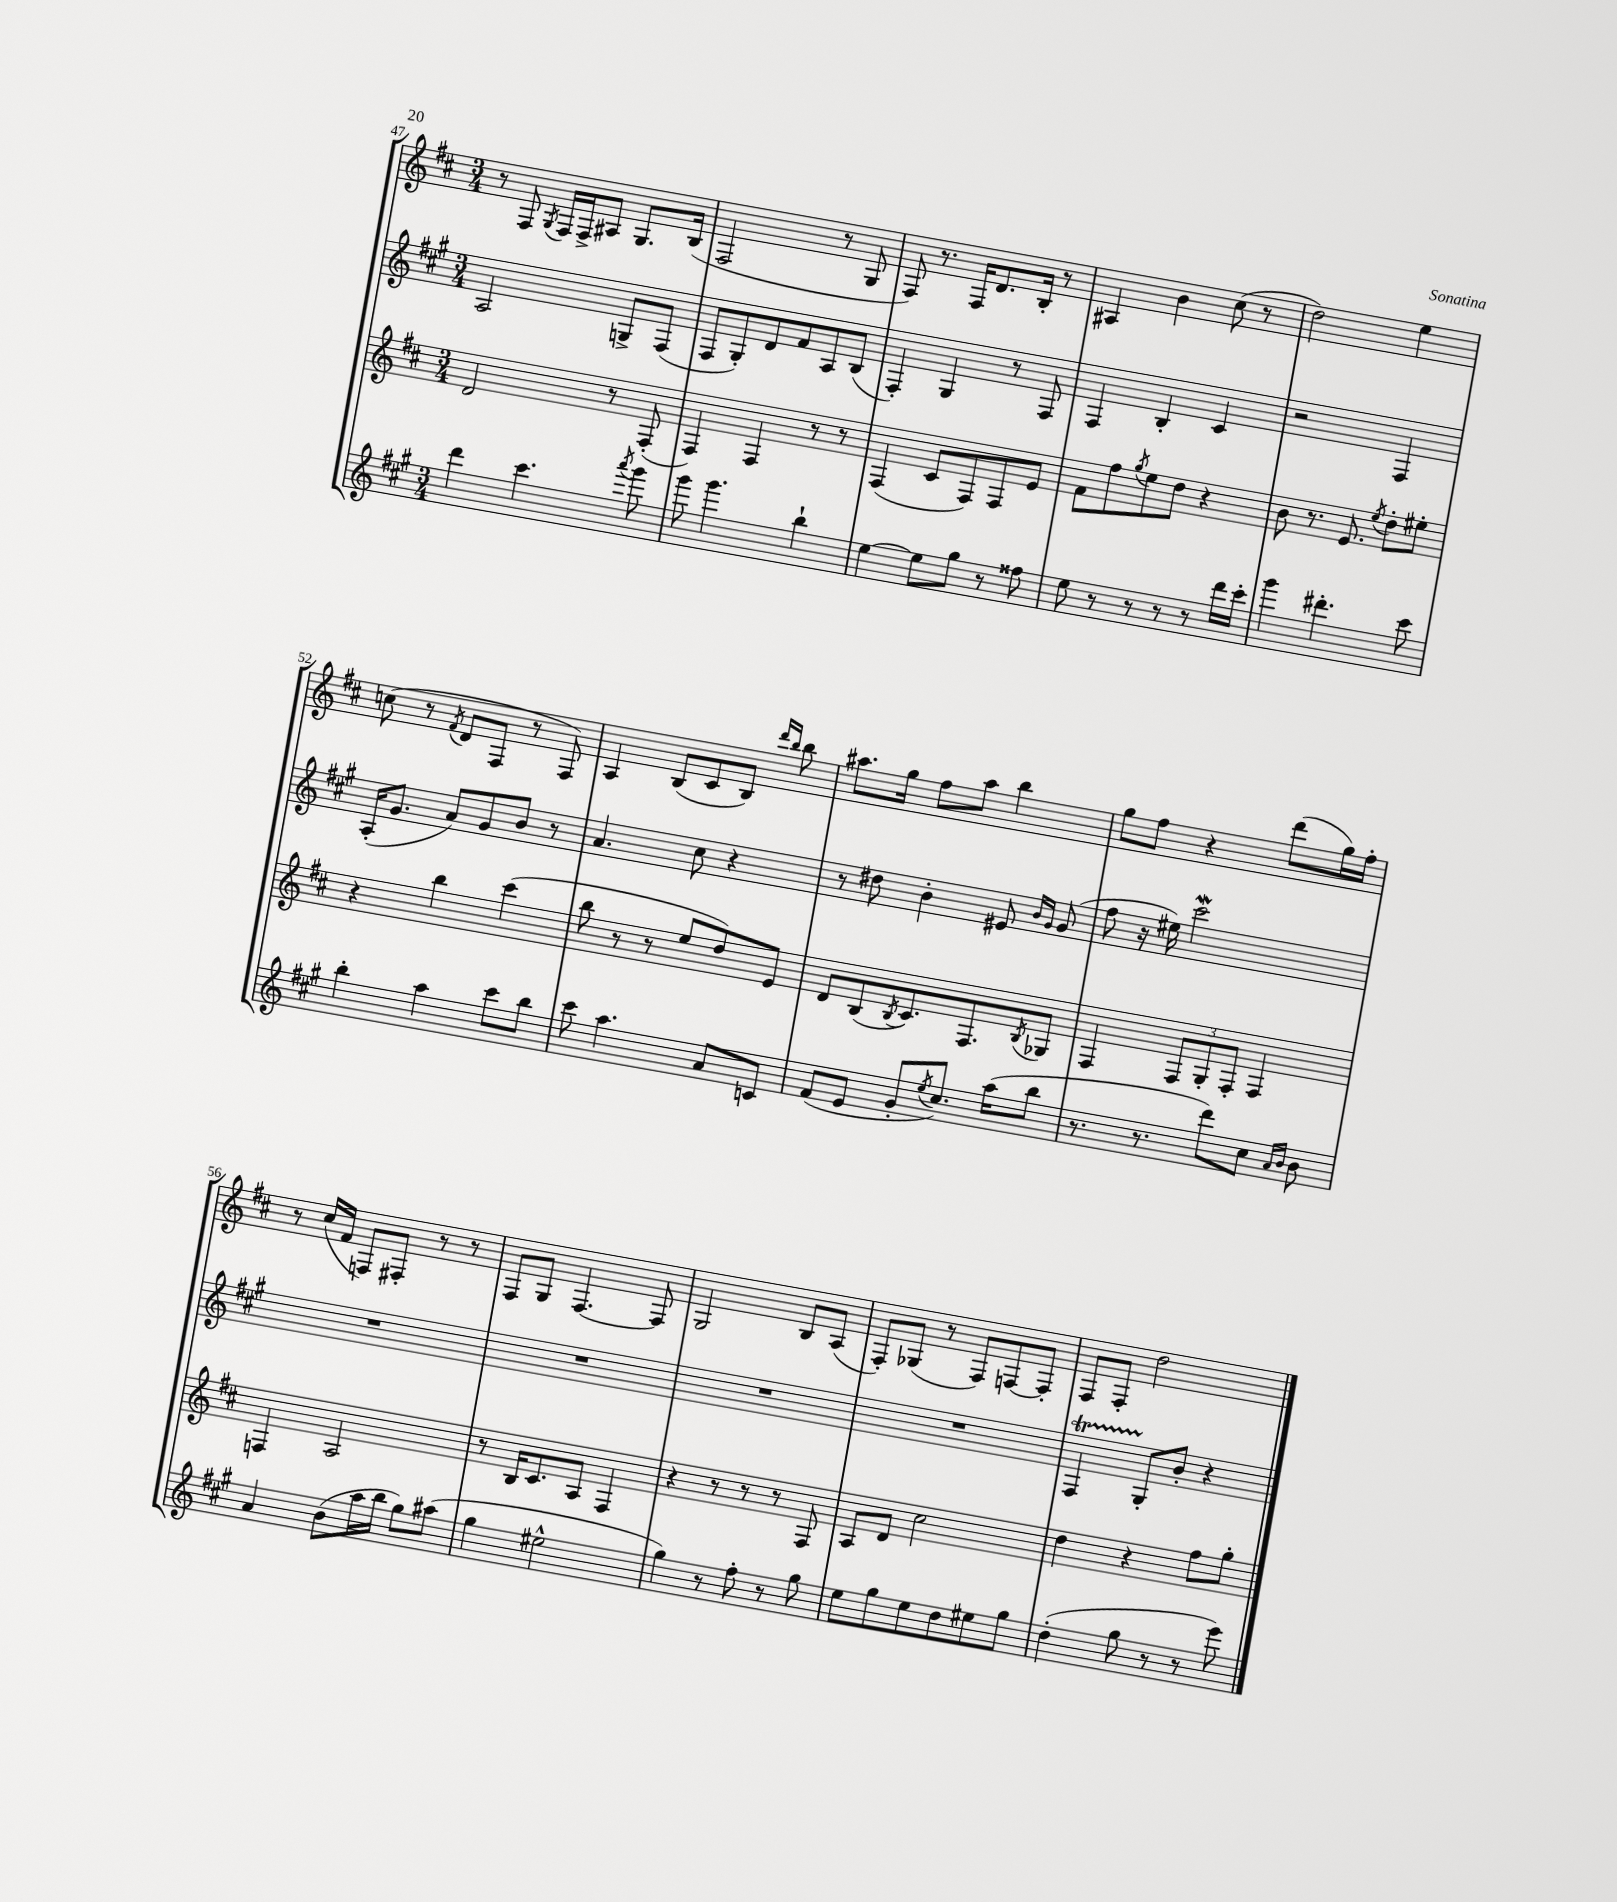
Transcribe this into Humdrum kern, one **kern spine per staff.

**kern	**kern	**kern	**kern
*staff4	*staff3	*staff2	*staff1
*clefG2	*clefG2	*clefG2	*clefG2
*k[f#c#g#]	*k[f#c#]	*k[f#c#g#]	*k[f#c#]
*M3/4	*M3/4	*M3/4	*M3/4
4ddd	2d	2A	8r
.	.	.	8F#
.	.	.	8qG
4.ccc#	.	.	16F#
.	.	.	16F#^
.	.	.	8A#
.	8r	8G^	8.G
8qaaa	.	.	.
8ggg#	(8F#'	(8F#	.
.	.	.	(16B
=	=	=	=
8ggg#	4F#)	8F#	2F#
4.ggg#	.	8G#')	.
.	4F#	8d	.
.	.	8f#	.
4bb`	8r	8A	8r
.	8r	(8B	8G
=	=	=	=
[4ee	(4F#	4F#')	8F#)
.	.	.	8.r
8ee]	8c#	4G#	.
.	.	.	16F#
8gg#	8F#)	.	8.d
8r	8F#	8r	.
.	.	.	16B'
8ff##	8e	8F#	8r
=	=	=	=
8ee	8f#	4F#	4A#
8r	8ff#	.	.
.	8qgg	.	.
8r	8ee	4B'	4b
8r	8dd	.	.
8r	4r	4c#	(8cc#
16ddd	.	.	8r
16ccc#'	.	.	.
=	=	=	=
4ggg#	8b	2r	2dd)
.	8.r	.	.
4.ddd#'	.	.	.
.	8.e	.	.
.	8qee	.	.
.	8dd'	4F#	4ee
8ccc#	8ee#'	.	.
=	=	=	=
4bb'	4r	(16A'	(8cc
.	.	8.g#	.
.	.	.	8r
.	.	.	8qf#
4aa	4bb	8a)	8d
.	.	8g#	8F#
8ccc#	(4ccc#	8b	8r
8bb	.	8r	8F#)
=	=	=	=
8ccc#	8bb	4.a	4A
4.aa	8r	.	.
.	8r	.	(8B
.	8ee	8cc#	8c#
8a	8dd)	4r	8B)
.	.	.	16qqddd
.	.	.	16qqbb
8c	8e	.	8bb
=	=	=	=
(8f#	8d	8r	8.aa#
8e	(8B	8dd#	.
.	.	.	16gg
.	8qB	.	.
8g#'	8.c#)	4b'	8ff#
8qee	.	.	.
8.cc#)	.	.	8aa#
.	8.F#	.	.
.	.	8e#	4bb
(16aa	.	.	.
.	.	16qqb	.
.	8qB	16qqg#	.
8bb	8G-	(8g#	.
=	=	=	=
8.r	4F#	8ff#	8gg
.	.	16r	8ff#
8.r	.	16ee#)	.
.	12F#	2ccc#	4r
.	12G'	.	.
8ddd)	.	.	.
.	12F#'	.	.
8cc#	4F#	.	(8ddd
16qqa	.	.	.
16qqb	.	.	.
8b	.	.	16gg)
.	.	.	16ff#'
=	=	=	=
4a	4F	2.r	8r
.	.	.	(16cc#
.	.	.	16f#
(8b	2A	.	8F)
16aa	.	.	8F#'
16bb	.	.	.
8gg#)	.	.	8r
(8aa#	.	.	8r
=	=	=	=
4gg#	8r	2.r	8F#
.	16B	.	8G
.	8.c#	.	.
2ee#^^	.	.	[4.F#
.	8A	.	.
.	4F#	.	.
.	.	.	8F#]
=	=	=	=
4gg#)	4r	2.r	2G
8r	8r	.	.
8ff#'	8r	.	.
8r	8r	.	8B
8gg#	8F#	.	(8A
=	=	=	=
8ee	8A	2.r	8F#')
8gg#	8d	.	(8G-
8ee	2cc#	.	8r
8dd	.	.	8F#)
8ee#	.	.	[8F
8gg#	.	.	8F']
=	=	=	=
(4dd'	4dd	4F#	8F#
.	.	.	8F#'
8gg#	4r	8G#'	2dd
8r	.	8b'	.
8r	8ff#	4r	.
8eee)	8gg'	.	.
==	==	==	==
*-	*-	*-	*-
